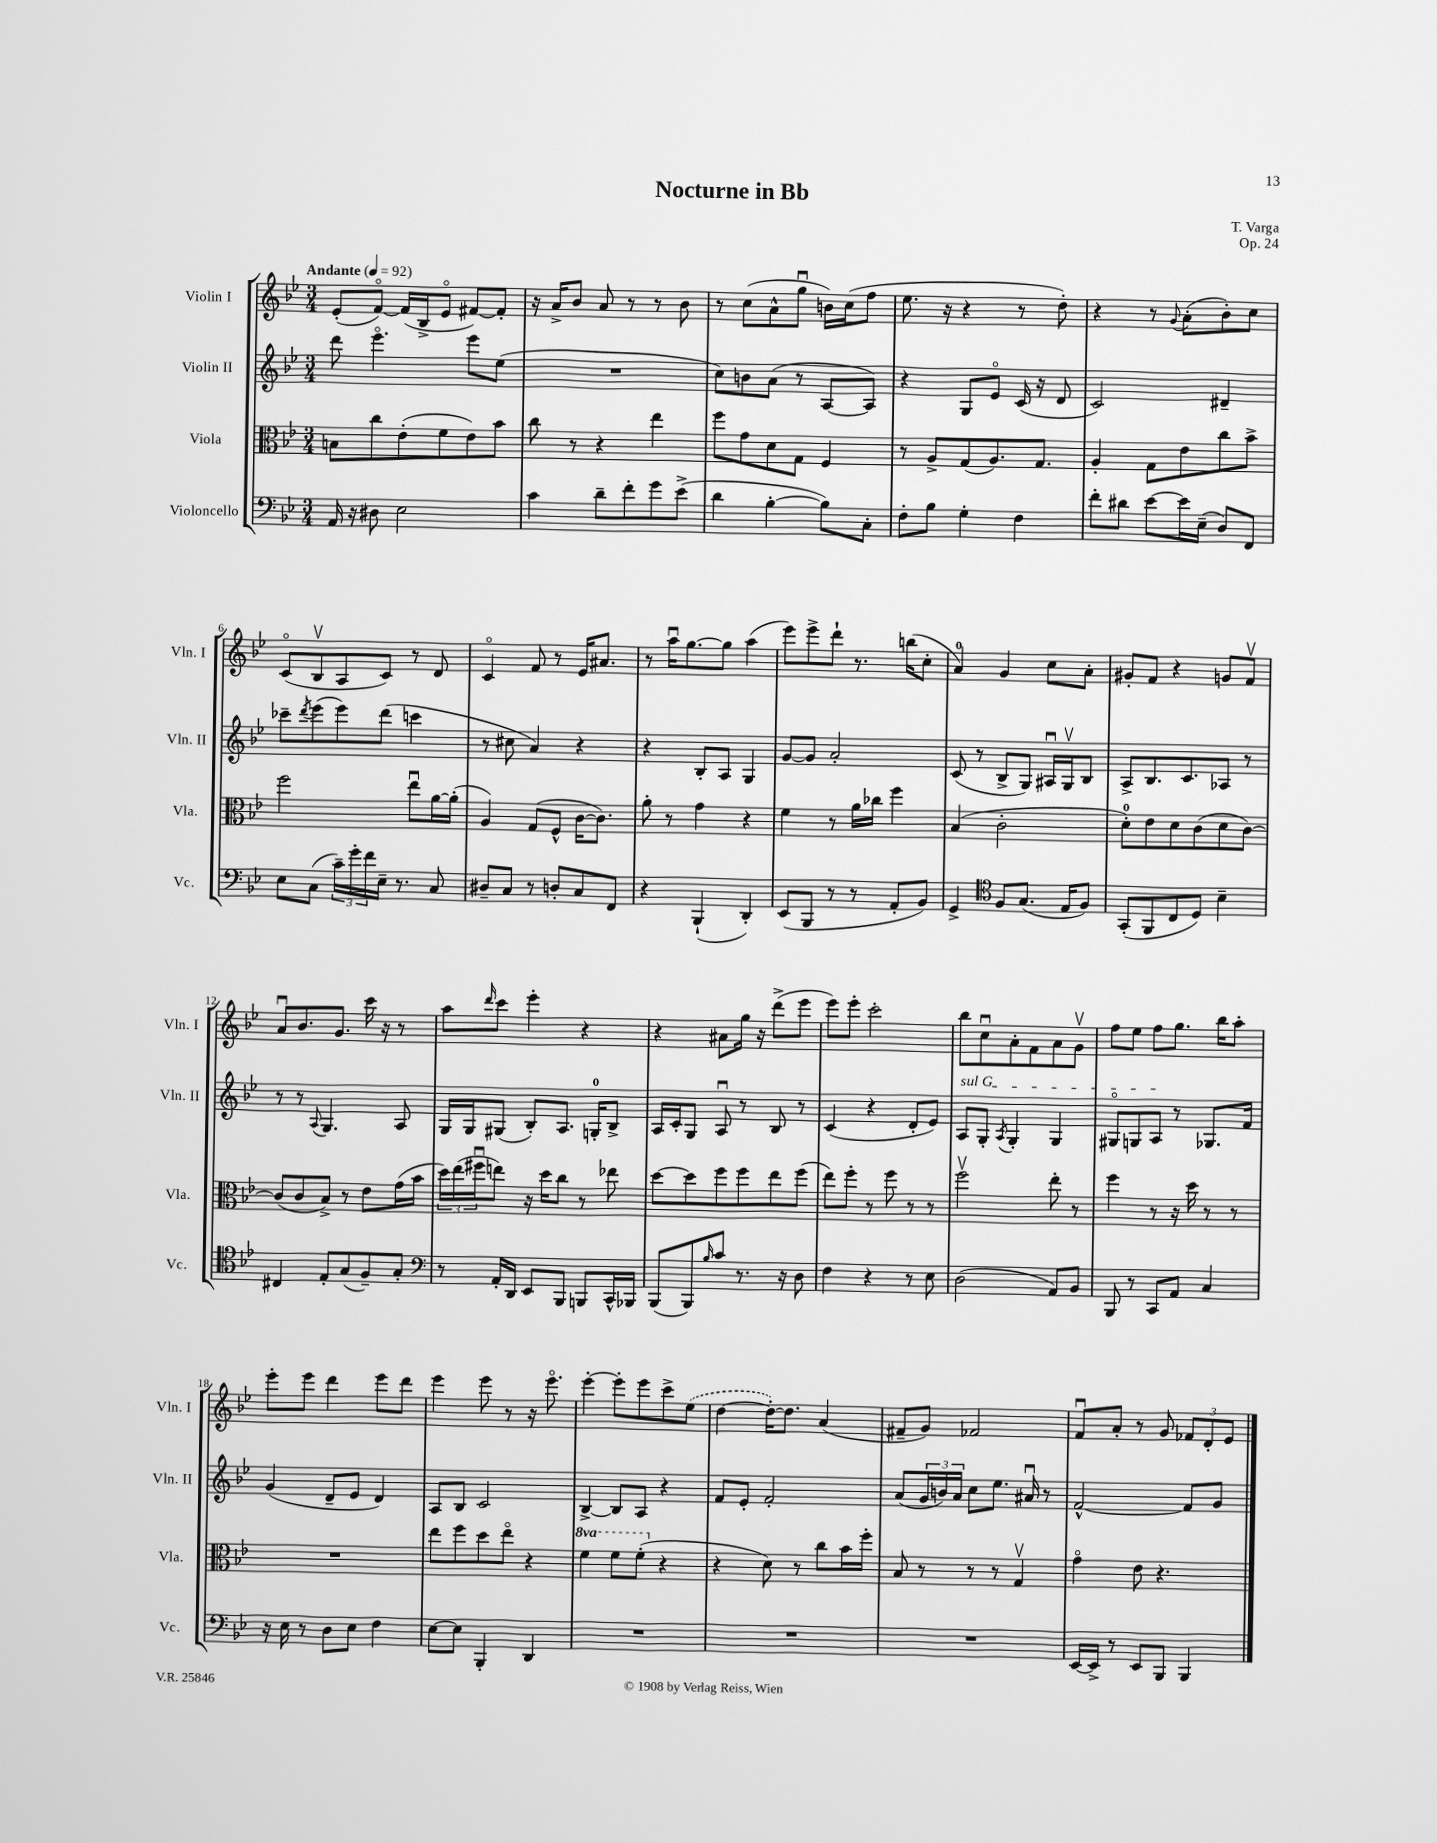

**kern	**kern	**kern	**kern
*staff4	*staff3	*staff2	*staff1
*clefF4	*clefC3	*clefG2	*clefG2
*k[b-e-]	*k[b-e-]	*k[b-e-]	*k[b-e-]
*M3/4	*M3/4	*M3/4	*M3/4
*MM92	*MM92	*MM92	*MM92
16AA	8B	8ddd	(8e-'
16r	.	.	.
8D#	8cc	4.eee-o	[8fo)
2E-	(8e-'	.	(16f]
.	.	.	16B-^
.	8f	.	8e-o
.	8e-)	8eee-	[8f#)
.	8b-	(8ee-	8f#']
=	=	=	=
4c	8cc	2.r	16r
.	.	.	16a^
.	8r	.	8b-
8d~	4r	.	8a
8f'	.	.	8r
8g	4ee-	.	8r
(8e-^	.	.	8b-
=	=	=	=
4d	8ff	8cc)	8r
.	8g	8b	(8cc
[4B-'	8d	(8a	8a^^
.	8G	8r	8ggu
8B-])	4F	[8A	16b)
.	.	.	(16cc
8C'	.	8A])	8ff
=	=	=	=
8F'	8r	4r	8.ee-
8B-	8A^	.	.
.	.	.	16r
4G'	(8G	8G	4r
.	8.A)	8e-o	.
4F	.	(16c	8r
.	8.G	16r	.
.	.	8d	8dd')
=	=	=	=
8f'	4A'	2c)	4r
8d#	.	.	.
[8e-	8G	.	8r
.	.	.	8qqg
16e-]	8e-	.	(8a'
(16E-~	.	.	.
8D)	8cc	4d#~	8b-')
8FF	8b-^	.	8cc
=	=	=	=
8E-	2ff	8ccc-~	(8co
.	.	8qddd	.
(8C	.	(8eee-	8B-v
24c~)	.	8eee-)	8A
24g'	.	.	.
24f	.	.	.
16E-~	.	(8ddd	8c)
8.r	.	.	.
.	8ee-u	4ccc	8r
8C	[16a	.	8d
.	(16a']	.	.
=	=	=	=
8D#~	4A)	8r	4co
8C	.	8cc#	.
8r	(8G	4a)	8f
8D'	8F^^	.	8r
8C	[16c	4r	16e-
.	8.c])	.	8.a#
8FF	.	.	.
=	=	=	=
4r	8a'	4r	8r
.	8r	.	16aau
.	.	.	[8.gg
(4BBB-`	4g	8B-'	.
.	.	8A	8gg]
4DD')	4r	4G	(4aa
=	=	=	=
(8EE-	4f	[8g	8eee-)
8BBB-	.	8g]	8eee-^
8r	8r	2a'	8ddd`
8r	16a	.	8.r
.	16cc-	.	.
8AA'	4ff	.	.
.	.	.	(16bb
8BB-)	.	.	8cc'
=	=	=	=
4GG^	(4B-	(8c	4a)
.	.	8r	.
*clefC4	*	*	*
8F	2c'	8B-^	4g
(8.G	.	8G)	.
.	.	16A#u	8cc
16E-	.	16Gv	.
8F)	.	8B-	8a'
=	=	=	=
(8GG'	8d')	8A^	8g#'
8FF	8e-	8.B-	8f
8C	8d	.	4r
.	.	8.c	.
8D)	(8c	.	.
4B-~	8d	8A-	8g
.	[8c)	8r	8fv
=	=	=	=
4C#	(8c]	8r	8au
.	8c	8r	8.b-
.	.	8qqA	.
8E-'	8B-^)	4.G	.
.	.	.	8.g
(8G	8r	.	.
8F~)	8e-	.	16ccc
.	.	.	16r
8G'	(16g	8A	8r
.	16b-	.	.
=	=	=	=
*clefF4	*	*	*
8r	24dd)	16G	8aa
.	(24ee-	.	.
.	.	16G	.
.	24ff#u	.	.
.	.	.	16qqddd
16AA'	8ee)	(8G#	8ccc
16DD	.	.	.
8EE-	16r	8B-')	4eee-'
.	16dd	.	.
8BBB-	8cc	8.A	.
8BBB	8r	.	4r
.	.	16G'	.
16CC^^	8ee-	8B-^	.
16BBB-	.	.	.
=	=	=	=
(8BBB-	[8dd	16A	4r
.	.	16c'	.
8BBB-)	8dd]	8G	.
16qqB-	.	.	.
8c	8ff	8Au	8a#
8.r	8ff	8r	16gg
.	.	.	16r
.	8ee-	8B-	(8ddd^
16r	.	.	.
8D	(8ff	8r	8eee-
=	=	=	=
4F	8ee-)	(4c	8eee-)
.	8ff'	.	8eee-'
4r	8r	4r	2ccc'
.	8ff	.	.
8r	8r	8d'	.
8E-	8r	8e-)	.
=	=	=	=
(2D	2ffv	8A	8bb-
.	.	8G'	8ccu
.	.	8qA	.
.	.	4G'	8a'
.	.	.	8f
8AA)	8ee-'	4G	8a
8BB-	8r	.	8gv
=	=	=	=
8BBB-	4ff	8G#o	8ff
8r	.	8G	8ee-
8CC	8r	8A	8ff
8AA	16r	8r	8.gg
.	16dd	.	.
4C	8r	8.G-	.
.	.	.	16bb-
.	8r	.	8aa'
.	.	16f	.
=	=	=	=
16r	2.r	(4g	8eee-'
16E-	.	.	.
8r	.	.	8eee-
8D	.	8d~	4ddd
8E-	.	8e-	.
4F	.	4d)	8eee-
.	.	.	8ddd
=	=	=	=
[8E-	8ee-	8A	4eee-
8E-]	8ff	8B-	.
4BBB-'	8dd	2c	8eee-
.	8ee-o	.	8r
4DD	4r	.	16r
.	.	.	8.eee-o
=	=	=	=
2.r	4ff	[4B-^	[4eee-'
.	8ff	8B-]	8eee-']
.	(8ff'	8A	8eee-
.	4r	4r	8ccc^
.	.	.	(8ee-
=	=	=	=
2.r	4r	8f	[4dd
.	.	8e-'	.
.	8d)	2f'	16dd'_)
.	.	.	8.dd]
.	8r	.	.
.	8cc	.	(4a
.	16b-	.	.
.	16ff'	.	.
=	=	=	=
2.r	8B-	(8a	8f#~
.	8r	24g	8g)
.	.	24b)	.
.	.	24a	.
.	8r	8cc	2f-
.	8r	8.ee-	.
.	4Gv	.	.
.	.	16a#u	.
.	.	8r	.
=	=	=	=
[16EE-	4go	[2f^^	8fu
16EE-^]	.	.	.
8r	.	.	8a'
8EE-	8e-	.	8r
8BBB-	4.r	.	8g
4BBB-	.	8f]	12f-
.	.	.	12d'
.	.	8g	.
.	.	.	12e-
==	==	==	==
*-	*-	*-	*-
